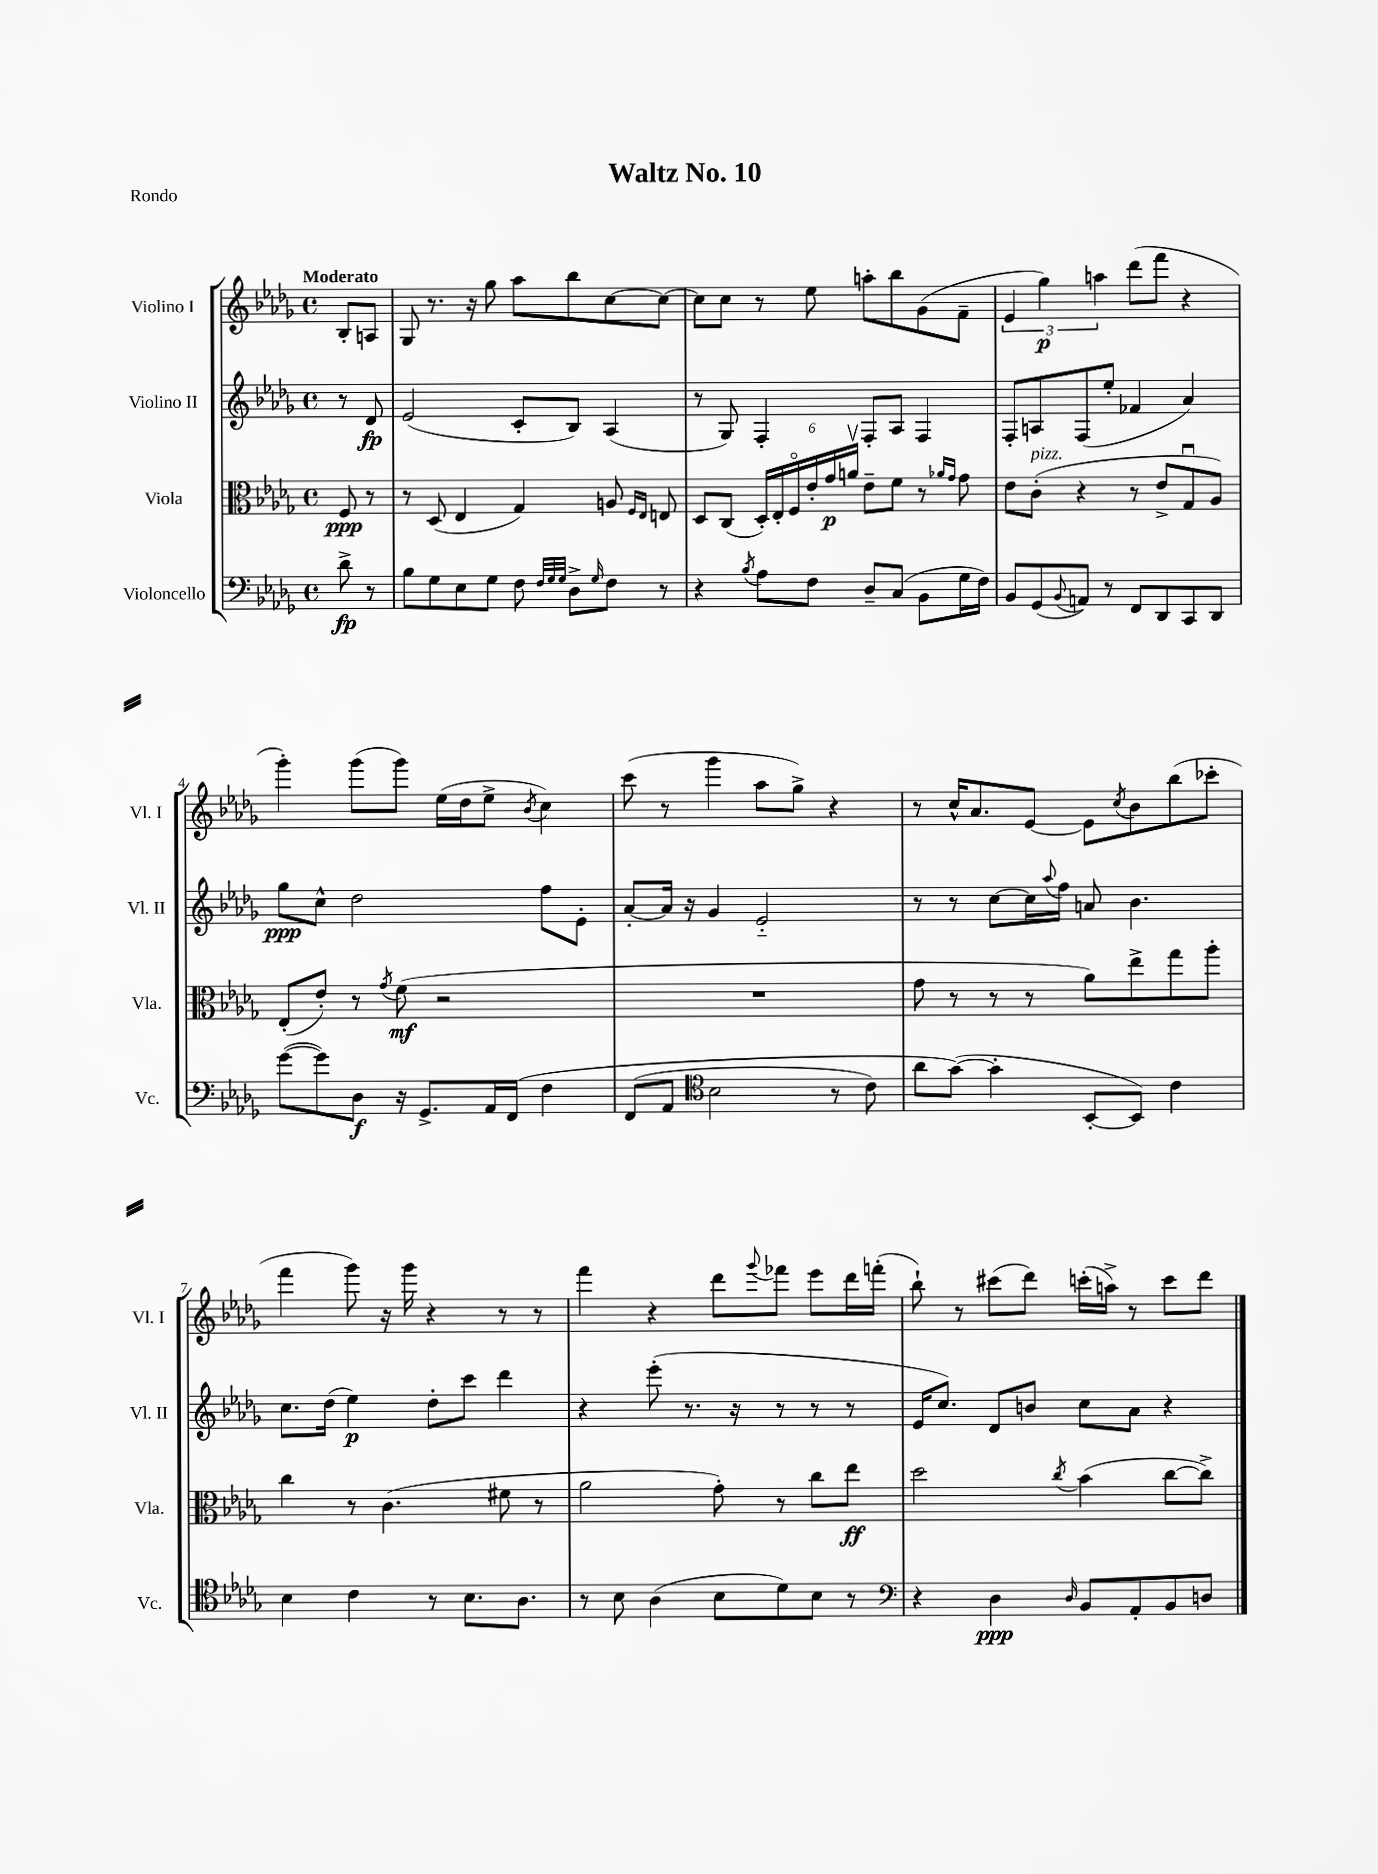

**kern	**kern	**kern	**kern
*staff4	*staff3	*staff2	*staff1
*clefF4	*clefC3	*clefG2	*clefG2
*k[b-e-a-d-g-]	*k[b-e-a-d-g-]	*k[b-e-a-d-g-]	*k[b-e-a-d-g-]
*M4/4	*M4/4	*M4/4	*M4/4
*met(c)	*met(c)	*met(c)	*met(c)
8d-^	8F	8r	8B-'
8r	8r	8d-	8A
=	=	=	=
8B-	8r	(2e-	8G-
8G-	(8D-	.	8.r
8E-	4E-	.	.
.	.	.	16r
8G-	.	.	8gg-
8F	4G-)	8c'	8aa-
32qqF	.	.	.
32qqG-	.	.	.
32qqG-	.	.	.
8D-^	.	8B-)	8bb-
16qqG-	.	.	.
8F	8A	(4A-	[8cc
.	16qqF	.	.
.	16qqE-	.	.
8r	8E	.	8cc_
=	=	=	=
4r	8D-	8r	8cc]
.	(8C	8G-)	8cc
8qB-	.	.	.
8A-	24D-')	4F'	8r
.	24E-'	.	.
.	24Fo	.	.
8F	24e-'	.	8ee-
.	24g-	.	.
.	24av	.	.
8D-~	8e-~	8F'	8aa'
(8C	8f	8A-	8bb-
8BB-	8r	4F	(8g-
.	16qqa-	.	.
.	16qqg-	.	.
16G-	8g-	.	8f~
16F)	.	.	.
=	=	=	=
8BB-	8e-	8F'	6e-
(8GG-	(8c'	8A	.
.	.	.	6gg-)
8qqBB-	.	.	.
8AA)	4r	(8F	.
.	.	.	6aa
8r	.	8ee-'	.
8FF	8r	4f-	(8ddd-
8DD-	8e-^	.	8fff
8CC	8G-u	4a-)	4r
8DD-	8A-)	.	.
=	=	=	=
([8g-	(8E-'	8gg-	4ggg-')
8g-])	8e-')	8cc^^	.
8D-	8r	2dd-	(8ggg-
.	8qg-	.	.
16r	(8f	.	8ggg-)
8.GG-^	.	.	.
.	2r	.	(16ee-
.	.	.	16dd-
16AA-	.	.	8ee-^
&(16FF	.	.	.
.	.	.	8qb-
4F	.	8ff	4cc)
.	.	8e-'	.
=	=	=	=
(8FF	1r	[8a-'	(8ccc
8AA-	.	16a-]	8r
.	.	16r	.
*clefC4	*	*	*
2B-	.	4g-	4ggg-
.	.	2e-'~	8aa-
.	.	.	8gg-^)
8r	.	.	4r
8c)	.	.	.
=	=	=	=
8a-	8g-	8r	8r
([8g-&)	8r	8r	16cc^^
.	.	.	8.a-
4g-']	8r	[8cc	.
.	8r	16cc]	[8e-
.	.	8qqaa-	.
.	.	16ff	.
[8BB-'	8a-)	8a	8e-]
.	.	.	8qcc
8BB-])	8ee-^	4.b-	8b-
4c	8gg-	.	(8bb-
.	8aa-'	.	8ccc-'
=	=	=	=
4B-	4cc	8.cc	4fff
.	.	(16dd-	.
4c	8r	4ee-)	8ggg-)
.	(4.c	.	16r
.	.	.	16ggg-
8r	.	8dd-'	4r
8.B-	.	8ccc	.
.	8f#	4ddd-	8r
8.A-	.	.	.
.	8r	.	8r
=	=	=	=
8r	2a-	4r	4fff
8B-	.	.	.
(4A-	.	(8eee-'	4r
.	.	8.r	.
8B-	8g-')	.	8ddd-
.	.	16r	.
.	.	.	8qqggg-
8d-)	8r	8r	8fff-
8B-	8cc	8r	8eee-
8r	8ee-	8r	16ddd-
.	.	.	(16fff'
=	=	=	=
*clefF4	*	*	*
4r	2dd-	16e-	8bb-`)
.	.	8.cc)	.
.	.	.	8r
4D-	.	8d-	(8ccc#
.	.	8b	8ddd-)
16qqD-	8qcc	.	.
8BB-	(4b-	8cc	(16ccc'
.	.	.	16aa^)
8AA-'	.	8a-	8r
8BB-	[8cc	4r	8ccc
8D	8cc^])	.	8ddd-
==	==	==	==
*-	*-	*-	*-
